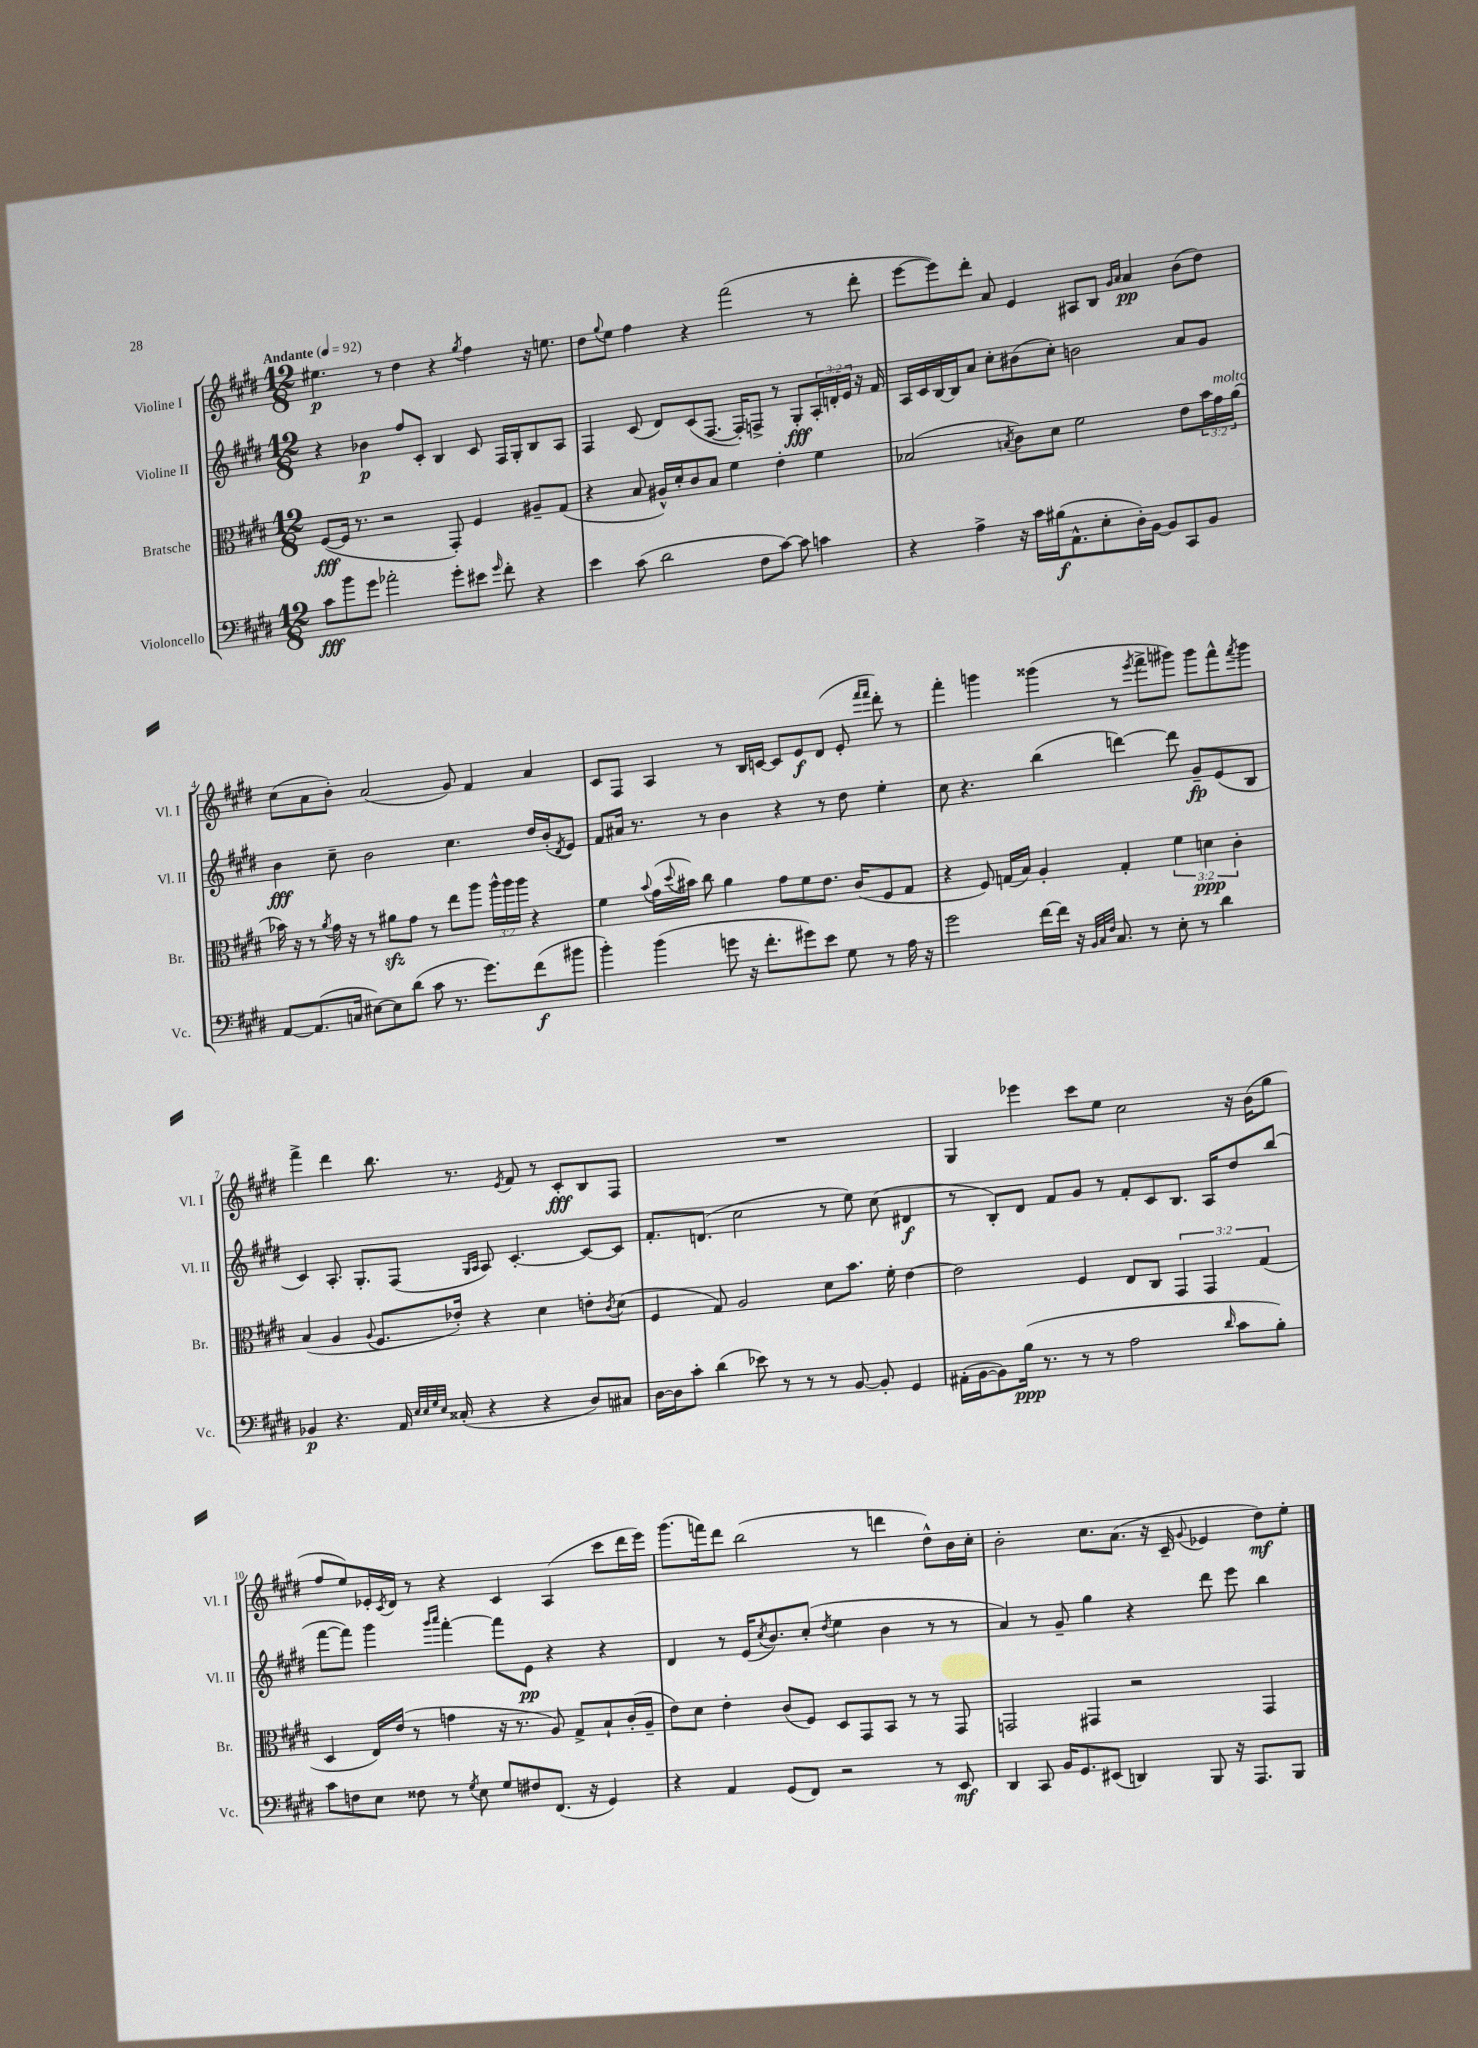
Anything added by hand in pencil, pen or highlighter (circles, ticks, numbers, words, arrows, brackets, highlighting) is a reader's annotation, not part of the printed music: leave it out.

**kern	**dynam	**kern	**dynam	**kern	**dynam	**kern	**dynam
*part4	*part4	*part3	*part3	*part2	*part2	*part1	*part1
*staff4	*staff4	*staff3	*staff3	*staff2	*staff2	*staff1	*staff1
*I"Violoncello	*	*I"Bratsche	*	*I"Violine II	*	*I"Violine I	*
*I'Vc.	*	*I'Br.	*	*I'Vl. II	*	*I'Vl. I	*
*clefF4	*	*clefC3	*	*clefG2	*	*clefG2	*
*k[f#c#g#d#]	*	*k[f#c#g#d#]	*	*k[f#c#g#d#]	*	*k[f#c#g#d#]	*
*M12/8	*	*M12/8	*	*M12/8	*	*M12/8	*
*MM92	*	*MM92	*	*MM92	*	*MM92	*
=1	=1	=1	=1	=1	=1	=1	=1
!	!	!	!	!	!	!LO:TX:a:B:t=Andante	!
8c#\L	fff	([8F#/L	fff	4r	.	4.ee#X\	p
8b\	.	16F#/Jk]	.	.	.	.	.
.	.	8.r	.	.	.	.	.
8g#\J	.	.	.	4b-X\	p	.	.
2a-X'\	.	2r	.	.	.	8r	.
.	.	.	.	8ff#/L	.	4dd#\	.
.	.	.	.	8c#'/J	.	.	.
.	.	.	.	4B/	.	4r	.
8g#'\L	.	8GG#'/)	.	.	.	.	.
.	.	.	.	.	.	8qgg#/	.
8e#X\J	.	4F#/	.	8c#/	.	4ff#\	.
16qqg#/	.	.	.	.	.	.	.
8f#'\	.	.	.	16F#/LL	.	.	.
.	.	.	.	16G#'/J	.	.	.
4r	.	8A#X~/L	.	8B/	.	16r	.
.	.	.	.	.	.	8.een\	.
.	.	(8G#/J	.	8A/J	.	.	.
=2	=2	=2	=2	=2	=2	=2	=2
4e\	.	4r	.	4F#/	.	8dd#\L	.
.	.	.	.	.	.	8qqgg#/	.
.	.	.	.	.	.	8ee\J	.
(8c#\	.	8B/	.	(8c#/	.	4ff#\	.
2d#\	.	16A#X^^/LL)	.	8d#/L)	.	.	.
.	.	16d#'/J	.	.	.	.	.
.	.	8c#/	.	(8c#/	.	4r	.
.	.	8B/J	.	[8.F#/J	.	.	.
.	.	4f#\	.	.	.	(2fff#\	.
.	.	.	.	16F#'/KL])	.	.	.
8F#\L	.	.	.	8Fn^/J	.	.	.
[8c#\J)	.	4e'\	.	8r	.	.	.
8c#\]	.	.	.	8G#'/L	fff	.	.
4cn\	.	4f#\	.	24A'/L	.	8r	.
.	.	.	.	24dn'/	.	.	.
.	.	.	.	24e/JJ	.	.	.
.	.	.	.	16r	.	8ddd#'\	.
.	.	.	.	16f#/	.	.	.
=3	=3	=3	=3	=3	=3	=3	=3
4r	.	(2B-X/	.	16A/LL	.	[8eee\L	.
.	.	.	.	16c#/	.	.	.
.	.	.	.	[16B/	.	8eee\])	.
.	.	.	.	16B/J]	.	.	.
4A^\	.	.	.	8a/J	.	8ddd#'\J	.
.	.	.	.	8cc#'\L	.	8a/	.
.	.	8qBn/	.	.	.	.	.
16r	.	8c#\L)	.	(8b#X\	.	4e/	.
16c#\LL	.	.	.	.	.	.	.
(16B#X\J	f	8d#\J	.	8cc#'\J)	.	.	.
8.AA^^\	.	.	.	.	.	.	.
.	.	2f#\	.	2bn\	.	8A#X/L	.
8E'\	.	.	.	.	.	8B/J	.
.	.	.	.	.	.	16qqg#/LL	.
.	.	.	.	.	.	16qqa/JJ	.
16D#'\L)	.	.	.	.	.	4a/	pp
[16BB\JJ	.	.	.	.	.	.	.
8BB/L]	.	.	.	.	.	.	.
8CC#/	.	8e\L	.	8a/L	.	(8b\L	.
8BB/J	.	24b\L	.	8g#/J	.	8dd#\J)	.
!	!	!LO:TX:a:i:t=molto	!	!	!	!	!
.	.	24g#\	.	.	.	.	.
.	.	(24a\JJ	.	.	.	.	.
!!LO:LB:g=z
=4	=4	=4	=4	=4	=4	=4	=4
[8AA/L	.	16b-X\)	.	4b\	fff	(8cc#\L	.
.	.	16r	.	.	.	.	.
(8.AA/]	.	8r	.	.	.	8a\	.
.	.	8qa/	.	.	.	.	.
.	.	16g#\	.	8cc#~\	.	8b'\J)	.
16Cn/Jk	.	16r	.	.	.	.	.
[8E#X\L)	.	8r	.	2b\	.	(2a/	.
8E#\]	.	8a#Xzz\L	.	.	.	.	.
(8d#\J	.	8g#\J	.	.	.	.	.
8c#\	.	8r	.	.	.	.	.
8.r	.	8ee\L	.	4.cc#\	.	8g#/)	.
.	.	8aa\J	.	.	.	4f#/	.
8.g#\L)	.	.	.	.	.	.	.
.	.	24aa^^\LL	.	.	.	.	.
.	.	24aa\	.	.	.	.	.
.	.	24aa\JJ	.	.	.	.	.
(8f#\	f	4r	.	16dd#/LL	.	4a/	.
.	.	.	.	(16b'/J	.	.	.
.	.	.	.	8qd#/	.	.	.
8b#X\J	.	.	.	8e/J)	.	.	.
=5	=5	=5	=5	=5	=5	=5	=5
4b'\)	.	4f#\	.	8f#/L	.	8c#/L	.
.	.	.	.	16a#X/Jk	.	8F#/J	.
.	.	.	.	8.r	.	.	.
.	.	8qqb/	.	.	.	.	.
(4b\	.	(16g#\LL	.	.	.	4A/	.
.	.	8qqdd#/	.	.	.	.	.
.	.	16b#X\JJ)	.	.	.	.	.
.	.	8cc#\	.	8r	.	.	.
8gn\	.	4a\	.	4b\	.	8r	.
16r	.	.	.	.	.	16B/LL	.
8.f#'\L	.	.	.	.	.	[16cn/JJ	.
.	.	8g#\L	.	4r	.	8c/L]	.
8g#X\)	.	8f#\	.	.	.	8e/	f
8e\J	.	8.e\J	.	8r	.	(8d#/J	.
8G#\	.	.	.	8dd#\	.	8e'/	.
.	.	(16c#/KL	.	.	.	.	.
.	.	.	.	.	.	16qqfff#/LL	.
.	.	.	.	.	.	16qqfff#/JJ	.
8r	.	8F#/	.	4ee'\	.	8ddd#'\)	.
16A\	.	8G#/J	.	.	.	8r	.
16r	.	.	.	.	.	.	.
=6	=6	=6	=6	=6	=6	=6	=6
2g#\	.	4r	.	8cc#\	.	4fff#'\	.
.	.	.	.	4.r	.	.	.
.	.	8F#/)	.	.	.	4gggn\	.
.	.	(16Gn/LL	.	.	.	.	.
.	.	16B/JJ)	.	.	.	.	.
[16f#\LL	.	4A'/	.	(4bb\	.	(4ggg##X\	.
16f#\JJ]	.	.	.	.	.	.	.
16r	.	.	.	.	.	.	.
32qqBB/LLL	.	.	.	.	.	.	.
32qqC#/	.	.	.	.	.	.	.
32qqF#/JJJ	.	.	.	.	.	.	.
8.C#/	.	.	.	.	.	.	.
.	.	4G'/	.	[4dddn\)	.	8r	.
.	.	.	.	.	.	8qeee/	.
8r	.	.	.	.	.	8fff#^\L	.
8E'\	.	6f#\	.	8ddd\]	.	8ggg#X\J)	.
8r	.	.	.	8g#~/L	fp	8ggg#\L	.
.	.	6dn\	ppp	.	.	.	.
4d#\	.	.	.	(8e/	.	8fff#^^\	.
.	.	6c#'\	.	.	.	.	.
.	.	.	.	.	.	8qfff#/	.
.	.	.	.	8B/J	.	8ggg#\J	.
!!LO:LB:g=z
=7	=7	=7	=7	=7	=7	=7	=7
4BB-X/	p	(4B/	.	4c#/)	.	4fff#^\	.
4.r	.	4A/	.	8.A'/	.	4ddd#\	.
.	.	.	.	8.G#'/L	.	.	.
.	.	8qqA/	.	.	.	.	.
.	.	8.F#/L	.	.	.	8.bb\	.
16AA/	.	.	.	(8F#/J	.	.	.
32qqE/LLL	.	.	.	.	.	.	.
32qqE/	.	.	.	.	.	.	.
32qqG#/	.	.	.	.	.	.	.
32qqE/JJJ	.	.	.	.	.	.	.
(16C##X'/	.	16e-X'/Jk)	.	.	.	8.r	.
.	.	.	.	16qqG#/LL	.	.	.
.	.	.	.	16qqA/JJ	.	.	.
4r	.	4r	.	8A/)	.	.	.
.	.	.	.	.	.	8qe/	.
.	.	.	.	[4.c#'/	.	8f#/	.
4r	.	4d#\	.	.	.	8r	.
.	.	.	.	.	.	8c#'/L	fff
8D#/L)	.	8en'\L	.	8c#/L_	.	8B/	.
.	.	8qc#/	.	.	.	.	.
8C#X/J	.	(8d#\J	.	8c#/J]	.	8F#/J	.
=8	=8	=8	=8	=8	=8	=8	=8
[16D#\LL	.	4F#/	.	8.f#'/L	.	1.r	.
16D#\J]	.	.	.	.	.	.	.
8c#'\J	.	.	.	.	.	.	.
.	.	.	.	(8.dn/J	.	.	.
(4d#\	.	8G#/)	.	.	.	.	.
.	.	2A/	.	2cc#\	.	.	.
8e-X\)	.	.	.	.	.	.	.
8r	.	.	.	.	.	.	.
8r	.	.	.	.	.	.	.
8r	.	8d#\L	.	8r	.	.	.
[8BB/	.	8.b\J	.	8ee\)	.	.	.
8BB'/]	.	.	.	(8cc#\	.	.	.
.	.	16f#'\	.	.	.	.	.
4GG#/	.	[4e\	.	4d#X/	f	.	.
=9	=9	=9	=9	=9	=9	=9	=9
(16AA#X'\LL	.	2e\]	.	8r	.	4G#/	.
[16BB\J	.	.	.	.	.	.	.
8BB\])	.	.	.	8B'/L)	.	.	.
(16B\Jk	ppp	.	.	8d#/J	.	4eee-X\	.
8.r	.	.	.	.	.	.	.
.	.	.	.	8f#/L	.	.	.
8r	.	4F#/	.	8g#/J	.	8ccc#\L	.
8r	.	.	.	8r	.	8ee\J	.
2A\	.	8E/L	.	8f#'/L	.	2cc#\	.
.	.	8C#/J	.	8c#/	.	.	.
.	.	6GG#/	.	8.B/J	.	.	.
.	.	6GG#/	.	.	.	.	.
.	.	.	.	16A/KL	.	.	.
16qqd#/	.	.	.	.	.	.	.
8c#\L	.	.	.	8dd#/	.	16r	.
.	.	.	.	.	.	(16b\KL	.
.	.	(6G#/	.	.	.	.	.
8B'\J)	.	.	.	(8bb/J	.	8gg#\J	.
!!LO:LB:g=z
=10	=10	=10	=10	=10	=10	=10	=10
8c#\L	.	4D#/	.	[8fff#\L	.	8ff#/L	.
8Fn\	.	.	.	8fff#\J])	.	8ee/)	.
8E\J	.	16E/LL)	.	4ggg#\	.	16e-X'/L	.
.	.	.	.	.	.	8qc#/	.
.	.	(16e/JJ	.	.	.	16d#/JJ	.
8F##X\	.	8r	.	.	.	8r	.
.	.	.	.	16qqggg#/LL	.	.	.
.	.	.	.	16qqaaa/JJ	.	.	.
8r	.	4gn\	.	[4fff#'\	.	4r	.
8qG#/	.	.	.	.	.	.	.
8E\	.	.	.	.	.	.	.
8G#/L	.	16r	.	8fff#\L]	.	4c#/	.
.	.	8.r	.	.	.	.	.
8F#X/	.	.	.	8e\J	pp	.	.
(8.FF#/J	.	8A/)	.	4r	.	(4A/	.
.	.	8G#^/L	.	.	.	.	.
16r	.	.	.	.	.	.	.
4GG#/)	.	8B`/	.	4r	.	8ccc#\L	.
.	.	(16c#'/L	.	.	.	16ddd#\L	.
.	.	16A~/JJ	.	.	.	16eee\JJ)	.
=11	=11	=11	=11	=11	=11	=11	=11
4r	.	8e\L)	.	4d#/	.	(8.ggg#\L	.
.	.	8d#\J	.	.	.	.	.
.	.	.	.	.	.	16fffn\k)	.
4AA/	.	4e'\	.	8r	.	8ddd#\J	.
.	.	.	.	(16e/KL	.	(2bb\	.
.	.	.	.	8qcc#/	.	.	.
.	.	.	.	8.b/)	.	.	.
(8GG#/L	.	(8c#/L	.	.	.	.	.
8FF#/J)	.	8F#/J)	.	(8cc#'/J	.	.	.
.	.	.	.	8qdd#/	.	.	.
2r	.	8D#/L	.	4ee\	.	.	.
.	.	8GG#/	.	.	.	8r	.
.	.	8BB/J	.	4b\	.	4dddn\	.
.	.	8r	.	.	.	.	.
8r	.	8r	.	8r	.	8dd#^^\L)	.
8EE/	mf	8GG#/	.	8r	.	16b\L	.
.	.	.	.	.	.	16cc#'\JJ	.
=12	=12	=12	=12	=12	=12	=12	=12
4DD#/	.	2GGn/	.	4a/)	.	2b'\	.
8CC#/	.	.	.	8r	.	.	.
16BB/KL	.	.	.	8g#~/	.	.	.
8.GG#/	.	.	.	.	.	.	.
.	.	4GG#X/	.	4gg#\	.	8.cc#\L	.
(8EE#X/J	.	.	.	.	.	.	.
.	.	.	.	.	.	(8.a\J	.
4DDn/)	.	2r	.	4r	.	.	.
.	.	.	.	.	.	16r	.
.	.	.	.	.	.	16c#~/	.
.	.	.	.	.	.	8qqg#/	.
8BBB/	.	.	.	8ddd#\	.	4e-X/	.
16r	.	.	.	8eee\	.	.	.
8.AAA/L	.	.	.	.	.	.	.
.	.	4GG#/	.	4bb\	.	8dd#\L)	mf
8BBB/J	.	.	.	.	.	8ee'\J	.
==	==	==	==	==	==	==	==
*-	*-	*-	*-	*-	*-	*-	*-
